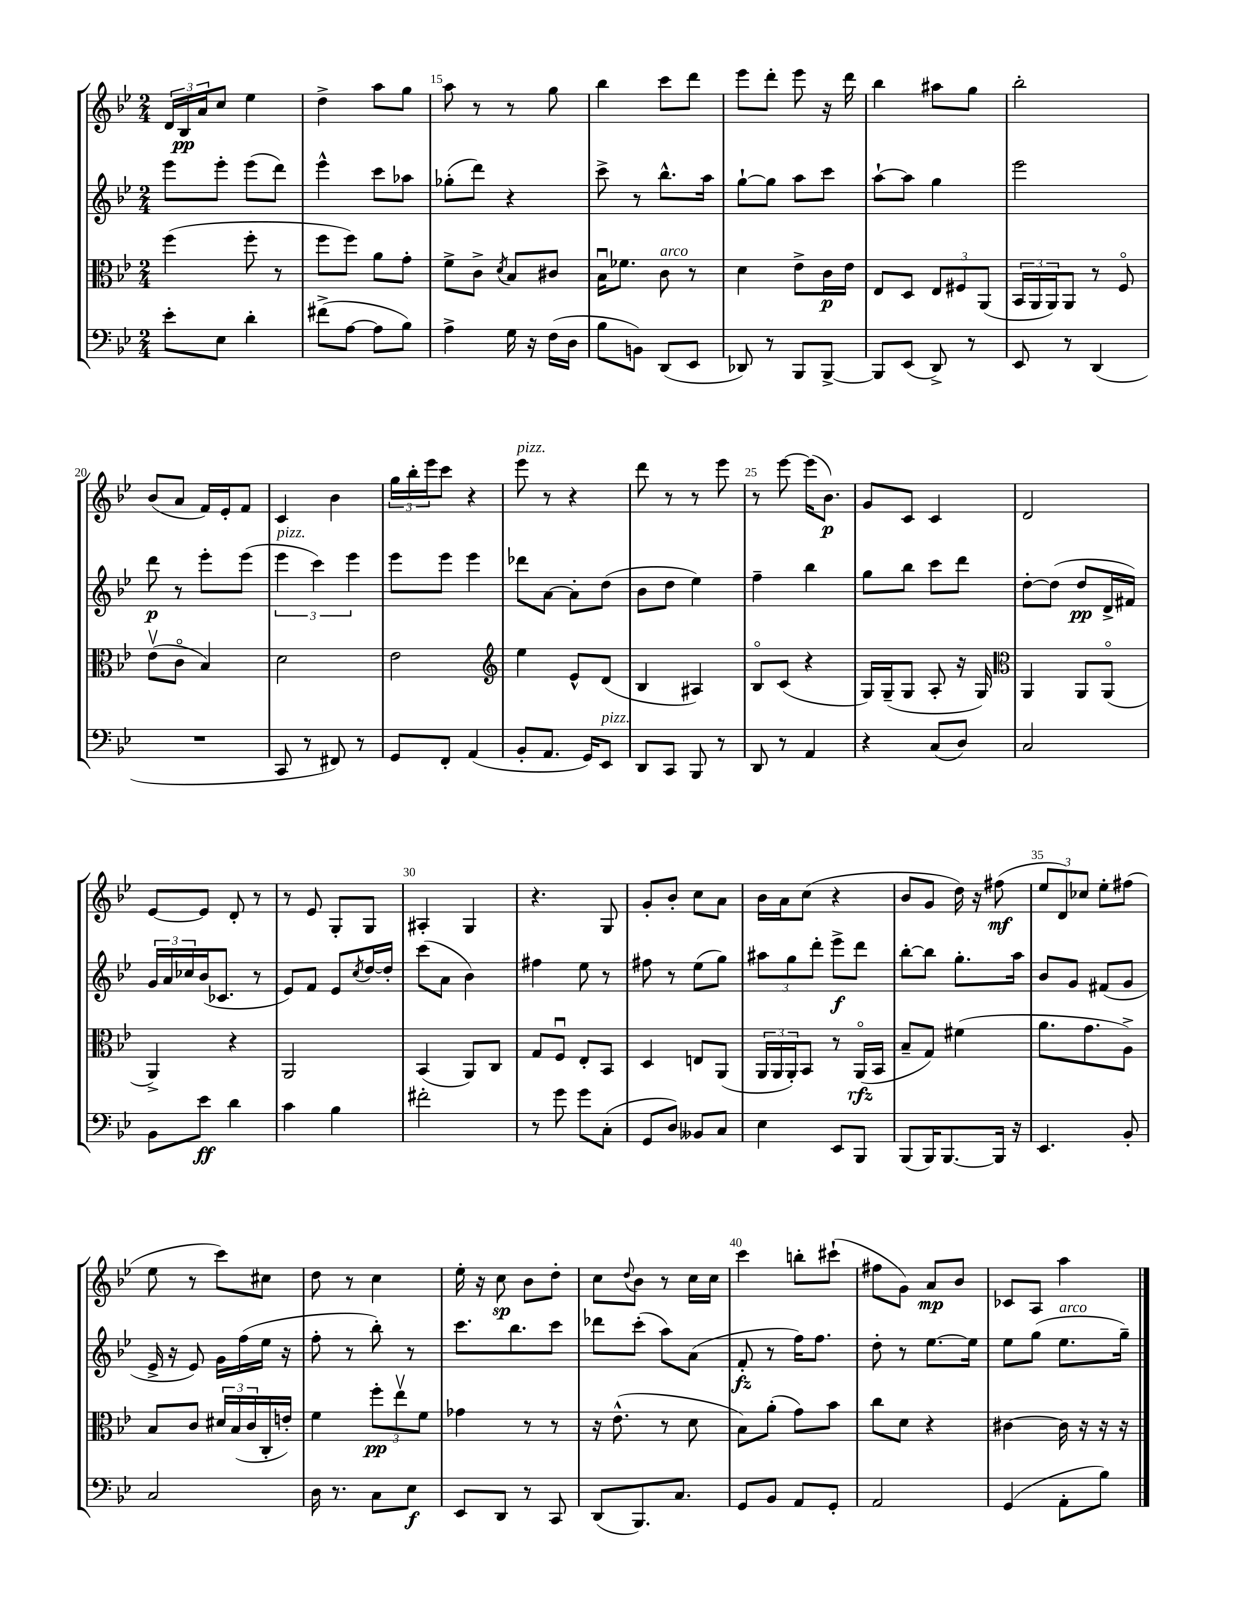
<<
\new StaffGroup <<
\new Staff = "s0" {
    \clef treble \key bes \major \numericTimeSignature \time 2/4
    \tuplet 3/2 { d'16 bes16\pp a'16 } c''8 ees''4 |
    d''4-> a''8 g''8 |
    a''8 r8 r8 g''8 |
    bes''4 c'''8 d'''8 |
    ees'''8 d'''8-. ees'''8 r16 d'''16 |
    bes''4 ais''8 g''8 |
    bes''2-. |
    bes'8( a'8 f'16) ees'16-. f'8 |
    c'4 bes'4 |
    \tuplet 3/2 { g''16 bes''16-. ees'''16 } c'''8 r4 |
    ees'''8^\markup { \italic "pizz." } r8 r4 |
    d'''8 r8 r8 ees'''8 |
    r8 ees'''8~ ees'''16( bes'8.\p) |
    g'8 c'8 c'4 |
    d'2 |
    ees'8~ ees'8 d'8-. r8 |
    r8 ees'8 g8-. g8 |
    ais4-. g4 |
    r4. g8 |
    g'8-. bes'8-. c''8 a'8 |
    bes'16 a'16 c''8( r4 |
    bes'8 g'8 d''16) r16 fis''8\mf( |
    \tuplet 3/2 { ees''8 d'8) ces''8 } ees''8-. fis''8( |
    ees''8 r8 c'''8) cis''8 |
    d''8 r8 c''4 |
    ees''16-. r16 c''8\sp bes'8 d''8-. |
    c''8 \appoggiatura { d''8 } bes'8 r8 c''16 c''16 |
    c'''4 b''8-. cis'''8-!( |
    fis''8 g'8) a'8\mp bes'8 |
    ces'8 a8 a''4 \bar "|." |
}
\new Staff = "s1" {
    \clef treble \key bes \major \numericTimeSignature \time 2/4
    ees'''8 ees'''8-. ees'''8( d'''8) |
    ees'''4-^ c'''8 aes''8 |
    ges''8-.( d'''8) r4 |
    c'''8-> r8 bes''8.-^ a''16 |
    g''8~-! g''8 a''8 c'''8 |
    a''8~-! a''8 g''4 |
    ees'''2 |
    d'''8\p r8 ees'''8-. ees'''8( |
    \tuplet 3/2 { ees'''4^\markup { \italic "pizz." } c'''4) ees'''4 } |
    ees'''8 ees'''8 ees'''4 |
    des'''8 a'8~ a'8-. d''8( |
    bes'8 d''8 ees''4) |
    f''4-- bes''4 |
    g''8 bes''8 c'''8 d'''8 |
    d''8~-. d''8( d''8\pp d'16-> fis'16) |
    \tuplet 3/2 { g'16 a'16 ces''16 } bes'16( ces'8. r8 |
    ees'8) f'8 ees'8 \acciaccatura { c''8 } d''16~ d''16-. |
    c'''8( a'8 bes'4) |
    fis''4 ees''8 r8 |
    fis''8 r8 ees''8( g''8) |
    \tuplet 3/2 { ais''8 g''8 d'''8-. } ees'''8->\f d'''8 |
    bes''8~-. bes''8 g''8.-. a''16 |
    bes'8 g'8 fis'8( g'8 |
    ees'16-> r16 ees'8) g'16 f''16( ees''16 r16 |
    f''8-. r8 bes''8-.) r8 |
    c'''8. bes''8. c'''8 |
    des'''8 c'''8-.( a''8) a'8( |
    f'8-.\fz r8 f''16) f''8. |
    d''8-. r8 ees''8.~ ees''16 |
    ees''8 g''8( ees''8.^\markup { \italic "arco" } g''16--) \bar "|." |
}
\new Staff = "s2" {
    \clef alto \key bes \major \numericTimeSignature \time 2/4
    f''4( f''8-. r8 |
    f''8 f''8) a'8 g'8-. |
    f'8-> c'8-> \acciaccatura { d'8 } bes8 cis'8 |
    bes16\downbow fes'8. c'8^\markup { \italic "arco" } r8 |
    d'4 ees'8-> c'16\p ees'16 |
    ees8 d8 \tuplet 3/2 { ees8 fis8 a,8( } |
    \tuplet 3/2 { bes,16 a,16 a,16) } a,8 r8 f8\flageolet |
    ees'8\upbow( c'8\flageolet bes4) |
    d'2 |
    ees'2 |
    \clef treble ees''4 ees'8-^ d'8( |
    bes4 ais4) |
    bes8\flageolet c'8( r4 |
    g16) g16--( g8 a8-. r16 g16) |
    \clef alto a,4 a,8 a,8\flageolet( |
    a,4->) r4 |
    a,2 |
    bes,4( a,8) c8 |
    g8 f8\downbow ees8-. bes,8 |
    d4 e8 a,8( |
    \tuplet 3/2 { a,16 a,16 a,16-.) } bes,8 r8 a,16\flageolet\rfz( bes,16 |
    bes8-- g8) fis'4( |
    a'8. g'8. a8->) |
    bes8 c'8 \tuplet 3/2 { dis'16 bes16( c'16 } c16-. e'16-.) |
    f'4 \tuplet 3/2 { f''8-.\pp ees''8\upbow f'8 } |
    ges'4 r8 r8 |
    r16 ees'8.-^( r8 d'8 |
    bes8) a'8-.( g'8) bes'8 |
    c''8 d'8 r4 |
    cis'4~ cis'16 r16 r16 r16 \bar "|." |
}
\new Staff = "s3" {
    \clef bass \key bes \major \numericTimeSignature \time 2/4
    ees'8-. ees8 d'4-. |
    fis'8->( a8~ a8 bes8) |
    a4-> g16 r16 f16( d16 |
    bes8 b,8) d,8( ees,8 |
    des,8) r8 bes,,8 bes,,8~-> |
    bes,,8 ees,8( d,8->) r8 |
    ees,8 r8 d,4( |
    R2 |
    c,8 r8 fis,8) r8 |
    g,8 f,8-. a,4( |
    bes,8-. a,8. g,16) ees,8^\markup { \italic "pizz." } |
    d,8 c,8 bes,,8 r8 |
    d,8 r8 a,4 |
    r4 c8( d8) |
    c2 |
    bes,8 ees'8\ff d'4 |
    c'4 bes4 |
    fis'2-. |
    r8 g'8 g'8 c8-.( |
    g,8 d8) beses,8 c8 |
    ees4 ees,8 bes,,8 |
    bes,,8( bes,,16) bes,,8.~ bes,,16 r16 |
    ees,4. bes,8-. |
    c2 |
    d16 r8. c8 ees8\f |
    ees,8 d,8 r8 c,8 |
    d,8( bes,,8.) c8. |
    g,8 bes,8 a,8 g,8-. |
    a,2 |
    g,4( a,8-. bes8) \bar "|." |
}
>>
>>
\layout { \context { \Score currentBarNumber = #13 \override BarNumber.break-visibility = ##(#f #t #t) barNumberVisibility = #(every-nth-bar-number-visible 5) } }
